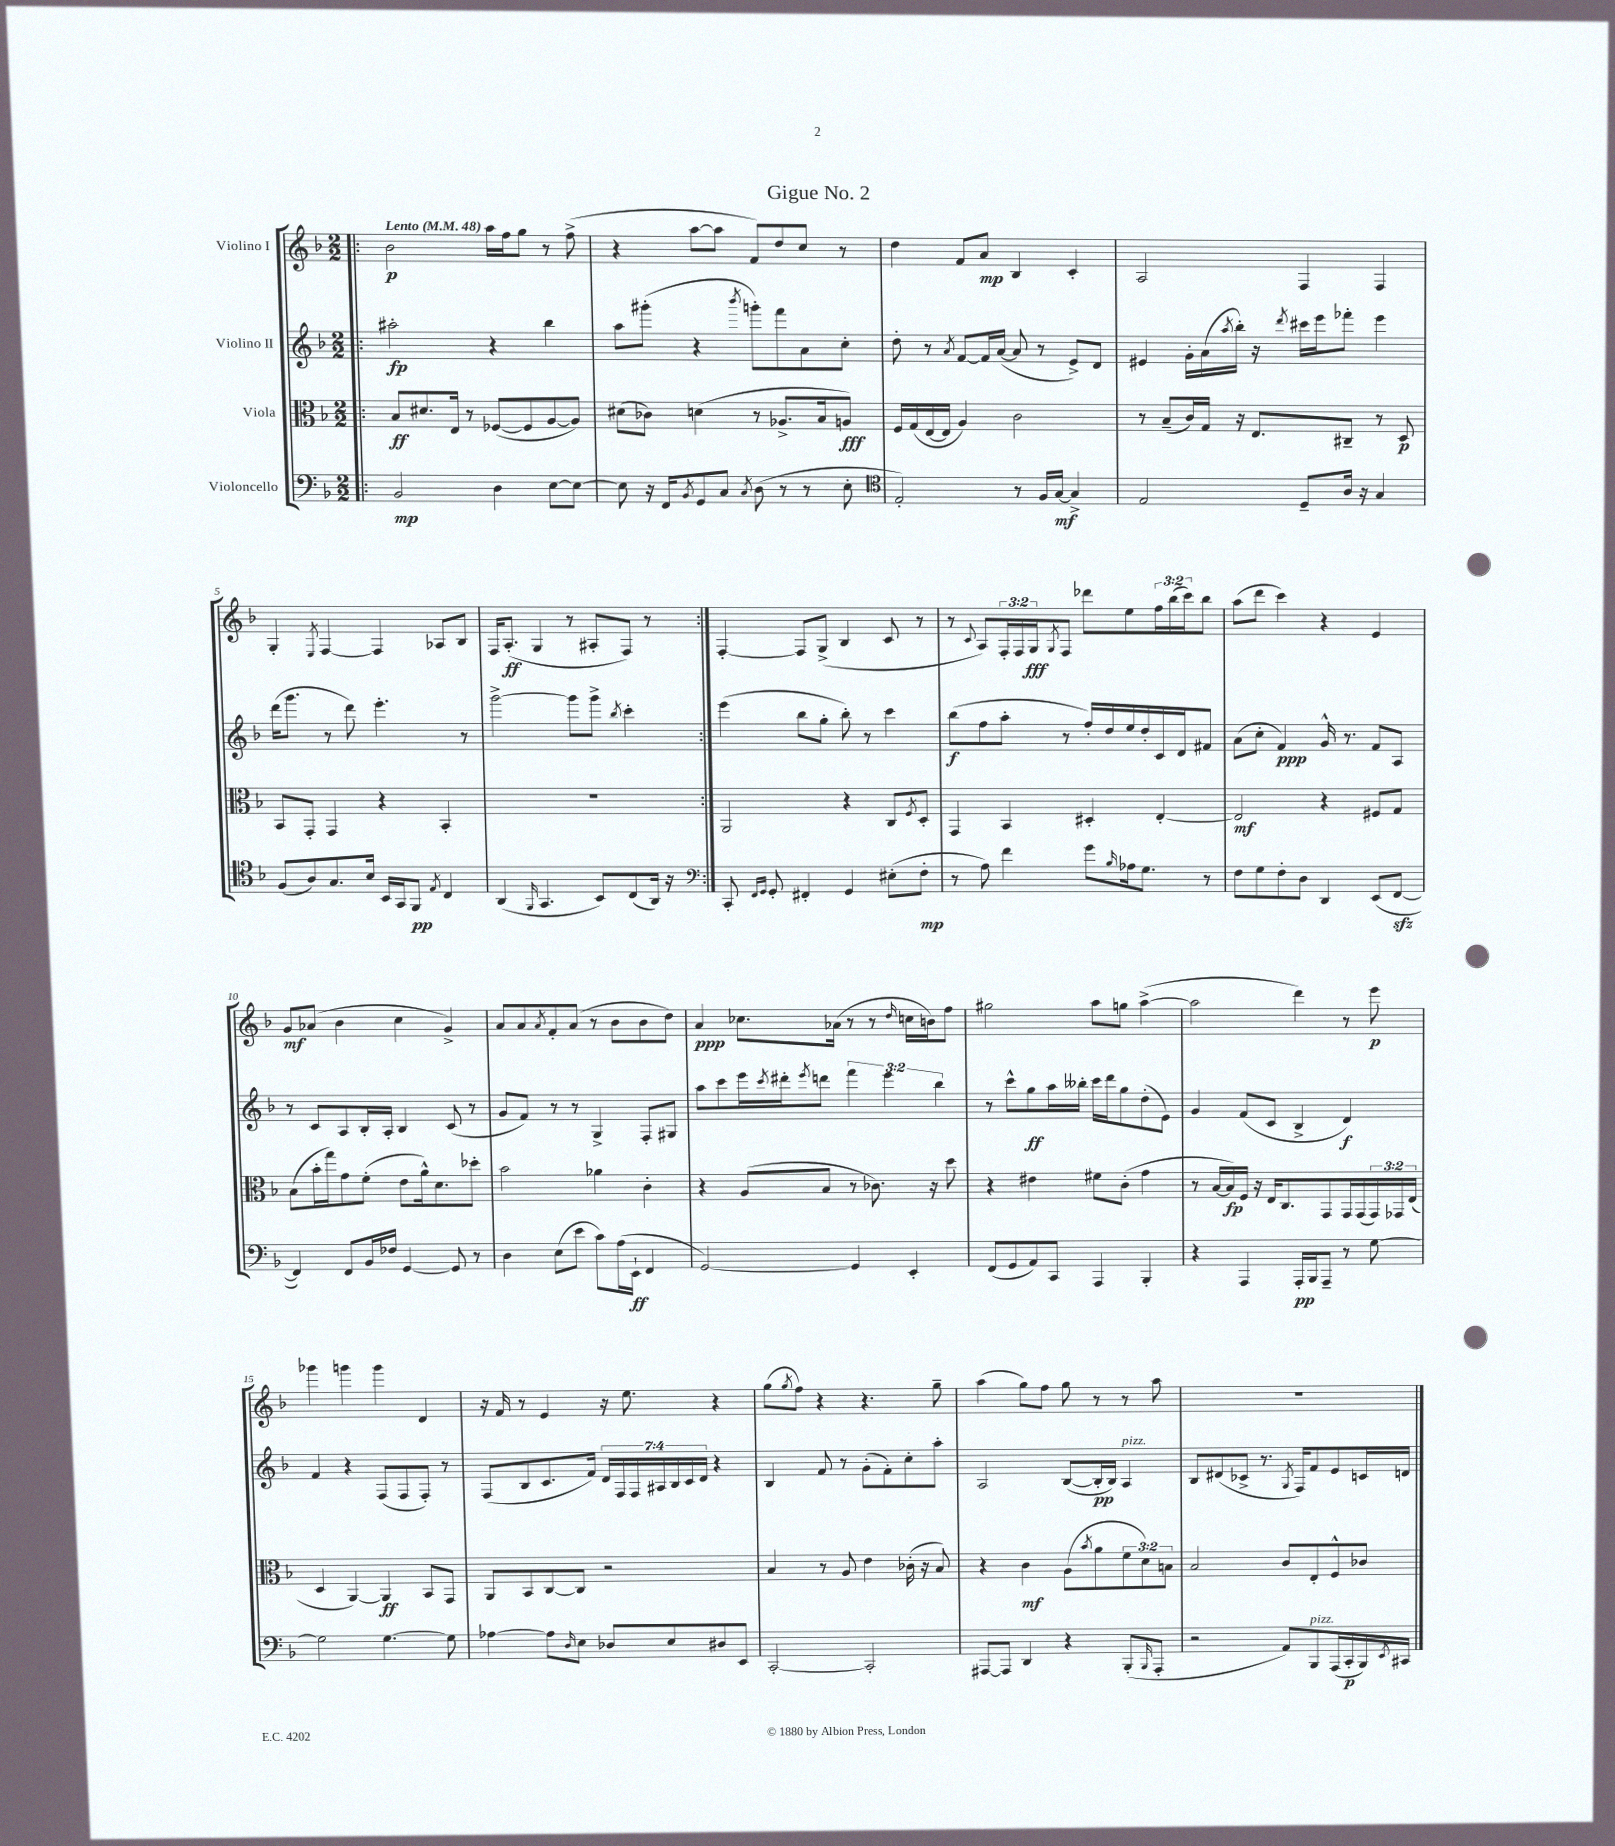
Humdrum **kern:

**kern	**kern	**kern	**kern
*staff4	*staff3	*staff2	*staff1
*clefF4	*clefC3	*clefG2	*clefG2
*k[b-]	*k[b-]	*k[b-]	*k[b-]
*M2/2	*M2/2	*M2/2	*M2/2
*MM48	*MM48	*MM48	*MM48
=!|:	=!|:	=!|:	=!|:
2BB-/	8B-/L	2aa#'\	2b-\
.	8.d#/	.	.
.	16E/Jk	.	.
.	8r	.	.
4D\	([8F-/L	4r	16aa\LL
.	.	.	16ff\J
.	8F-/]	.	8gg\J
[8E\L	[8A/	4bb-\	8r
8E\_J	8A/]J)	.	(8ff^\
=	=	=	=
8E\]	(8d#\L	8aa\L	4r
16r	8c-\J)	(8ggg#'\J	.
16FF/LK	.	.	.
8qBB-/	.	.	.
8GG/	(4d\	4r	[8aa\L
8C/J	.	.	8aa\]J
8qC/	.	8qbbb-/	.
(8D\	8r	8ggg'\L)	8f/L)
8r	8.A-^/L	8fff\	8dd/
8r	.	8a\	8cc/J
.	16B-/k	.	.
8E'\	8A/J)	8cc'\J	8r
=	=	=	=
*clefC4	*	*	*
2E'/)	16F/LL	8dd'\	4dd\
.	(16G/	.	.
.	[16E/	8r	.
.	16E/]JJ	.	.
.	.	8qa/	.
.	4A/)	[8f/L	8f/L
.	.	16f/]L	8a/J
.	.	([16a/JJ	.
8r	2c\	8a/]	4B-/
16F/LL	.	8r	.
[16G/JJ	.	.	.
4G^/]	.	8e^/L)	4c'/
.	.	8d/J	.
=	=	=	=
2E/	8r	4e#/	2A/
.	(8B-~/L	.	.
.	16c/L)	16g'\LL	.
.	16G/JJ	(16a\	.
.	.	8qaa/	.
.	16r	16bb-'\JJ)	.
.	8.E/L	16r	.
.	.	8qddd/	.
8D~/L	.	16ccc#\LL	4F/
.	.	16eee\J	.
16A/Jk	8C#~/J	8fff-'\J	.
16r	.	.	.
4G/	8r	4eee\	4F/
.	8D/	.	.
=	=	=	=
(8F/L	8BB-/L	(16ddd\LK	4G'/
.	.	8.ggg\J	.
8A/)	8GG'/J	.	.
.	.	.	8qE/
8.G/	4GG/	8r	[4F/
.	.	8ddd\)	.
16B-/Jk	.	.	.
16BB-/LL	4r	4.eee'\	4F/]
16GG/J	.	.	.
8FF/J	.	.	.
8qE/	.	.	.
4C/	4BB-'/	.	8A-/L
.	.	8r	8B-/J
=	=	=	=
(4AA/	1r	[2ggg^\	16F/LK
.	.	.	(8.A'/J
16qqFF/	.	.	.
4.GG/	.	.	4G/
.	.	8ggg\]L	8r
8BB-/L)	.	8ggg^\J	8A#'/L
.	.	8qbb-/	.
(8C/	.	4ccc'\	8F/J)
16AA/Jk)	.	.	8r
16r	.	.	.
=:|!	=:|!	=:|!	=:|!
*clefF4	*	*	*
8CC'/	2AA/	(4eee\	[4F'/
16qqFF/LL	.	.	.
16qqGG/JJ	.	.	.
8GG'/	.	.	.
4FF#'/	.	8bb-\L	8F/]L
.	.	8gg'\J	(8G^/J
4GG/	4r	8bb-'\)	4B-/
.	.	8r	.
(8E#'\L	8C/L	4ccc\	8c/
.	8qF/	.	.
8F'\J	8D'/J	.	8r
=	=	=	=
8r	4GG/	(8bb-\L	8r
.	.	.	8qqc/
8A\)	.	8ff\	8A/L)
4f\	4BB-/	8aa'\J	24F'/L
.	.	.	24F/
.	.	.	24G/J
.	.	.	8qG/
.	.	8r	8F/J
8g\L	4D#'/	16ff'/LL)	8ddd-\L
.	.	16dd/	.
16qqB-/	.	.	.
16A-\k	.	16ee/	8ee\
8.G\J	.	16dd'/	.
.	[4E'/	16c/	24ff\L
.	.	.	(24bb-\
.	.	16d/J	.
.	.	.	24ccc\J)
8r	.	8f#/J	8bb-\J
=	=	=	=
8F\L	2E/]	(8a\L	(8aa\L
8G\	.	8cc'\J	8ddd\J
8F'\	.	4f/)	4ccc\)
8D\J	.	.	.
4DD/	4r	16g^^/	4r
.	.	8.r	.
(8EE/L	8F#/L	8f/L	4e/
[8FF/J	8G/J	8A/J	.
=	=	=	=
4FF/])	(8B-\L	8r	8g/L
.	16b-'\L	8c/L	(8a-/J
.	16gg\J)	.	.
8FF/L	8g\	8A/	4b-\
16BB-/L	(8f'\J	16B-'/L	.
16F-/JJ	.	16A'/JJ	.
[4GG/	8e\L	4B-/	4cc\
.	16a^^\k)	.	.
.	8.d\	.	.
8GG/]	.	(8c/	4g^/)
8r	8dd-'\J	8r	.
=	=	=	=
4D\	2b-\	8g/L	8a/L
.	.	8f/J)	8a/
.	.	.	8qa/
(8E\L	.	8r	8f'/
8e\J	.	8r	(8a/J
8c\L)	4a-\	4G^/	8r
(16A\L	.	.	8b-\L
16EE`\JJ	.	.	.
4FF/	4c'\	8F'/L	8b-\
.	.	8G#/J	8dd\J)
=	=	=	=
[2GG/)	4r	8aa\L	4a/
.	.	8ccc\	.
.	(8A/L	16eee\L	8.cc-\L
.	.	8qccc/	.
.	.	16ddd#'\J	.
.	.	8qeee/	.
.	8B-/J	8ddd\J	.
.	.	.	(16a-\Jk
4GG/]	8r	6fff\	8r
.	8.c-\)	.	8r
.	.	6eee\	.
.	.	.	16qqdd/
4EE'/	.	.	16cc\LL
.	16r	.	16b\J)
.	.	6bb-\	.
.	8dd\	.	8ff\J
=	=	=	=
(8FF/L	4r	8r	2gg#\
8GG/	.	8ccc^^\L	.
8AA/)	4e#\	8gg\	.
8CC/J	.	16aa\L	.
.	.	16bb--'\JJ	.
4AAA/	8f#\L	16ccc\LL	8aa\L
.	.	16ddd\J	.
.	(8c'\J	8gg\	8gg\J
4BBB-'/	4g\	(8dd'\	([4aa^\
.	.	8e\J)	.
=	=	=	=
4r	8r	4g/	2aa\]
.	[16B-/LL	.	.
.	16B-/])	.	.
4AAA/	16F/JJ	(8f/L	.
.	16r	.	.
.	16E/LK	8c/J	.
.	8.C/	.	.
16AAA'/LL	.	4B-^/	4ddd\)
16BBB-/J	.	.	.
8AAA~/J	8GG/	.	.
8r	16GG/L	4d/)	8r
.	(16GG/	.	.
[8G\	24GG/)	.	8eee\
.	24GG-/	.	.
.	(24E/JJ	.	.
=	=	=	=
2G\]	4D/	4f/	4ggg-\
.	[4AA/)	4r	4ggg\
[4.G\	4AA/]	(8F/L	4ggg\
.	.	8F/	.
.	8BB-/L	8F'/J)	4d/
8G\]	8GG/J	8r	.
=	=	=	=
[4A-\	8AA/L	(8F/L	16r
.	.	.	16f/
.	8BB-/	8B-/	8r
8A-\]L	[8C/	8.c/	4e/
16qqD/	.	.	.
8E\J	8C/]J	.	.
.	.	16f/Jk)	.
8D-/L	2r	28d/LL	16r
.	.	28F/	.
.	.	.	8.ee\
.	.	28F/	.
.	.	28A#/	.
8E/	.	.	.
.	.	28B-/	.
.	.	28c/	.
.	.	28d/JJ	.
8D#/	.	4r	4r
8EE/J	.	.	.
=	=	=	=
[2CC'/	4B-/	4B-/	(8gg\L
.	.	.	8qgg/
.	.	.	8ff\J)
.	8r	8f/	4r
.	8A/	8r	.
2CC'/]	4e\	(8g'\L	4.r
.	.	8f'\)	.
.	(16c-'\	8cc'\	.
.	16r	.	.
.	8B-/)	8aa'\J	8gg~\
=	=	=	=
[8AAA#/L	4r	2A/	(4aa\
8AAA#/]J	.	.	.
4DD/	4c\	.	8gg\L)
.	.	.	8ff\J
4r	(8A\L	([8B-/L	8gg\
.	8qb-/	.	.
.	8a\	16B-'/]L	8r
.	.	16B-/JJ)	.
(8BBB-'/L	12f\	4A/	8r
.	12d\)	.	.
16qqBBB-/	.	.	.
8AAA#'/J	.	.	8aa\
.	12B\J	.	.
=	=	=	=
2r	2B-/	8B-/L	1r
.	.	(8d#/	.
.	.	8c-^/J	.
.	.	8.r	.
8AA/L)	8c/L	.	.
.	.	8qG/	.
.	.	16F/LK)	.
8BBB-/	8E'/	8f/	.
(16AAA/L	8F^^/	8e/	.
16CC'/	.	.	.
16BBB-/)	8c-/J	16c/L	.
8qEE/	.	.	.
16CC#/JJ	.	16d/JJ	.
==	==	==	==
*-	*-	*-	*-
